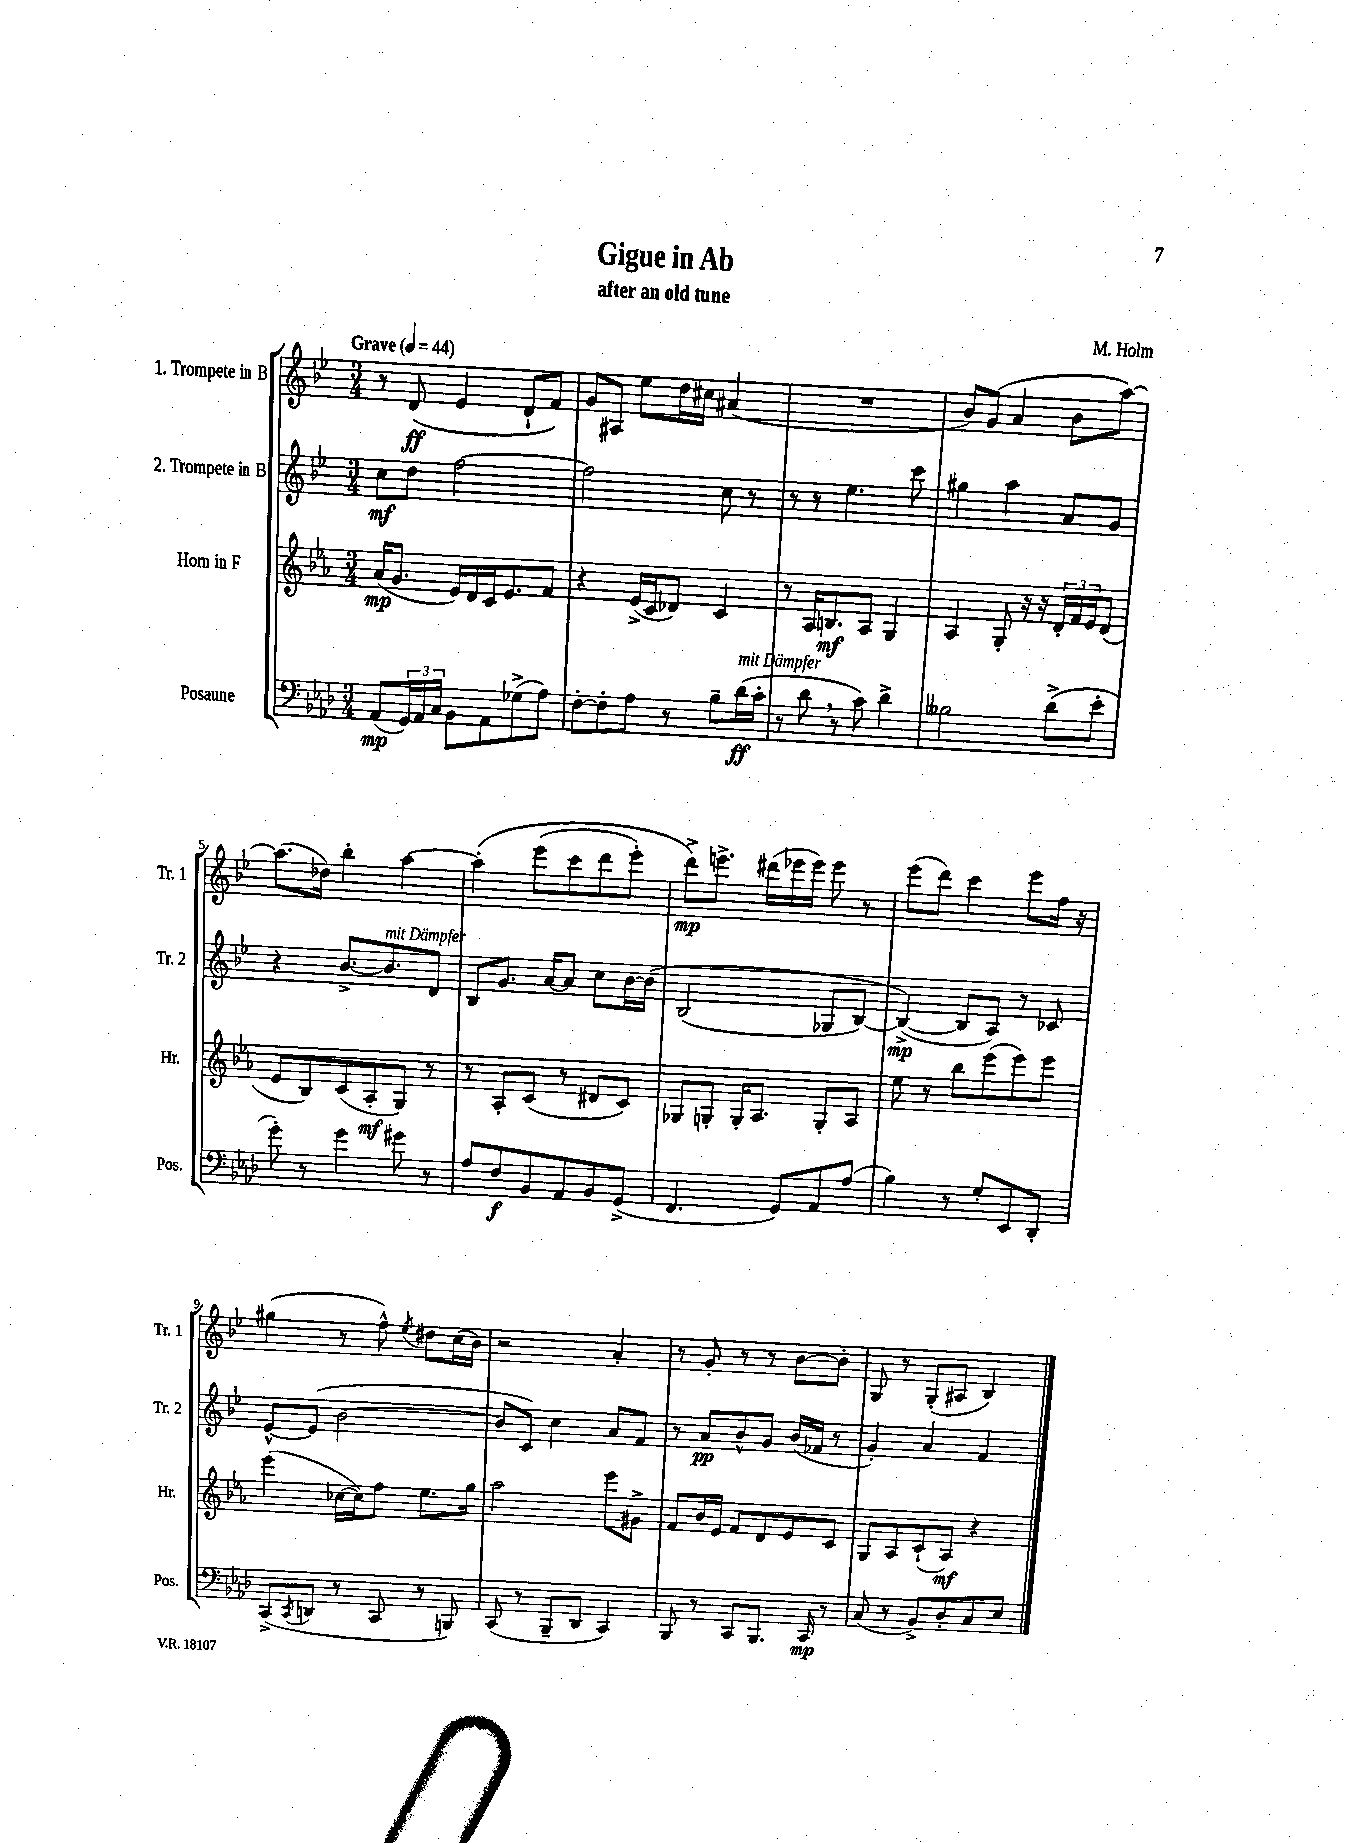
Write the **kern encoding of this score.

**kern	**kern	**kern	**kern
*staff4	*staff3	*staff2	*staff1
*clefF4	*clefG2	*clefG2	*clefG2
*k[b-e-a-d-]	*k[b-e-a-]	*k[b-e-]	*k[b-e-]
*M3/4	*M3/4	*M3/4	*M3/4
*MM44	*MM44	*MM44	*MM44
(8AA-/L	(16a-/LK	8cc\L	8r
.	8.g/J	.	.
24GG/L)	.	8dd\J	(8d/
24AA-/	.	.	.
24C/JJ	.	.	.
8BB-\L	16e-/LL)	[2ff\	4e-/
.	16d/	.	.
8AA-\	16c/J	.	.
.	8.e-/	.	.
(8G-^\	.	.	8d`/L
8A-\J)	8f/J	.	8f/J)
=	=	=	=
[8F'\L	4r	2ff\]	8g/L
8F'\]	.	.	8A#/J
8A-\J	(16e-^/LL	.	8ee-\L
.	16c/J	.	.
8r	8d-/J)	.	16dd\L
.	.	.	16cc#\JJ
8B-~\L	4c/	8cc\	(4a#/
(16d-\L	.	8r	.
16c'\JJ	.	.	.
=	=	=	=
8r	8r	8r	2.r
8d-\	16A-/LK	8r	.
.	8.B/	.	.
8r	.	4.ee-\	.
8c\)	8A-/J	.	.
4d-^\	4G/	.	.
.	.	8ccc\	.
=	=	=	=
2B--\	4A-/	4gg#\	8b-/L)
.	.	.	(8g/J
.	8G'/	4aa\	4a/
.	16r	.	.
.	16r	.	.
(8d-^\L	24d'/LL	8a/L	8b-\L
.	24f/	.	.
.	24e-/J	.	.
8e-'\J	(8d/J	8g/J	[8aa\J)
=	=	=	=
8g'\)	8e-/L	4r	(8.aa\]L
8r	8B-/)	.	.
.	.	.	16dd-\Jk)
4g\	(8c/	[8.b-^/L	4bb-'\
.	8A-'/	.	.
.	.	8.b-/]	.
8g#\	8G/J)	.	[4aa\
8r	8r	8d/J	.
=	=	=	=
8A-/L	8r	8B-/L	&(4aa'\]
8F/	8A-'/L	8.g/J	.
8BB-/	(8c/J	.	(8eee-\L
.	.	[16a/LK	.
8AA-/	8r	8a/]J	8ccc\
8BB-/	8d#/L	8cc\L	8ddd\
(8GG^/J	8c/J)	[16b-\L	8eee-'\J)
.	.	&(16b-\]JJ	.
=	=	=	=
4.FF/	8G-/L	(2B-/	8ddd^\L&)
.	8G'/J	.	8.eee^\J
.	16G'/LK	.	.
.	8.A-/J	.	(16ddd#\LL
8GG/L)	.	.	16eee-\
.	.	.	16eee-\JJ)
8AA-/	8G'/L	8G-/L	8eee-\
(8A-/J	8A-/J	[8B-/J)	8r
=	=	=	=
4B-\)	8ee-\	(4B-^/_&)	(8eee-\L
.	8r	.	8ddd\J)
8r	8bb-\L	8B-/]L	4ccc\
8G'/L	(8eee-\	8A/J)	.
8EE-/	8eee-\)	8r	8eee-\L
8DD-'/J	8eee-\J	8c-/	16ff\Jk
.	.	.	16r
=	=	=	=
(8CC^/L	(4eee-\	[8e-^^/L	(4gg#\
8qCC/	.	.	.
8DD/J	.	(8e-/]J	.
8r	[16cc-\LL	[2b-\	8r
.	16cc-\]J)	.	.
8CC/	8ff\J	.	8ff^^\)
.	.	.	8qee-/
8r	8.ee-\L	.	8dd#\L
8BBB/)	.	.	(16cc\L
.	16gg\Jk	.	16b-\JJ)
=	=	=	=
(8CC/	2aa-\	8b-/]L	2r
8r	.	8c/J)	.
8BBB-~/L	.	4cc\	.
8DD-/J	.	.	.
4CC/)	8eee-\L	8a/L	4a'/
.	8g#^\J	8f/J	.
=	=	=	=
8BBB-/	8f/L	8r	8r
8r	16b-/L	8a/L	8g'/
.	16e-/JJ	.	.
8CC/L	8f/L	8b-^^/	8r
8.BBB-/J	8d/	8g/J	8r
.	8e-/	(16b-/LL	[8b-\L
16CC/	.	16f-/JJ	.
8r	8c/J	8r	8b-'\]J
=	=	=	=
(8C/	8G/L	4g'/)	8G/
8r	8A-/	.	8r
8BB-^/L)	(8c`/	4a/	(8G'/L
8D-'/	8A-/J)	.	8A#/J
8C/	4r	4f/	4B-/)
8E-/J	.	.	.
==	==	==	==
*-	*-	*-	*-
